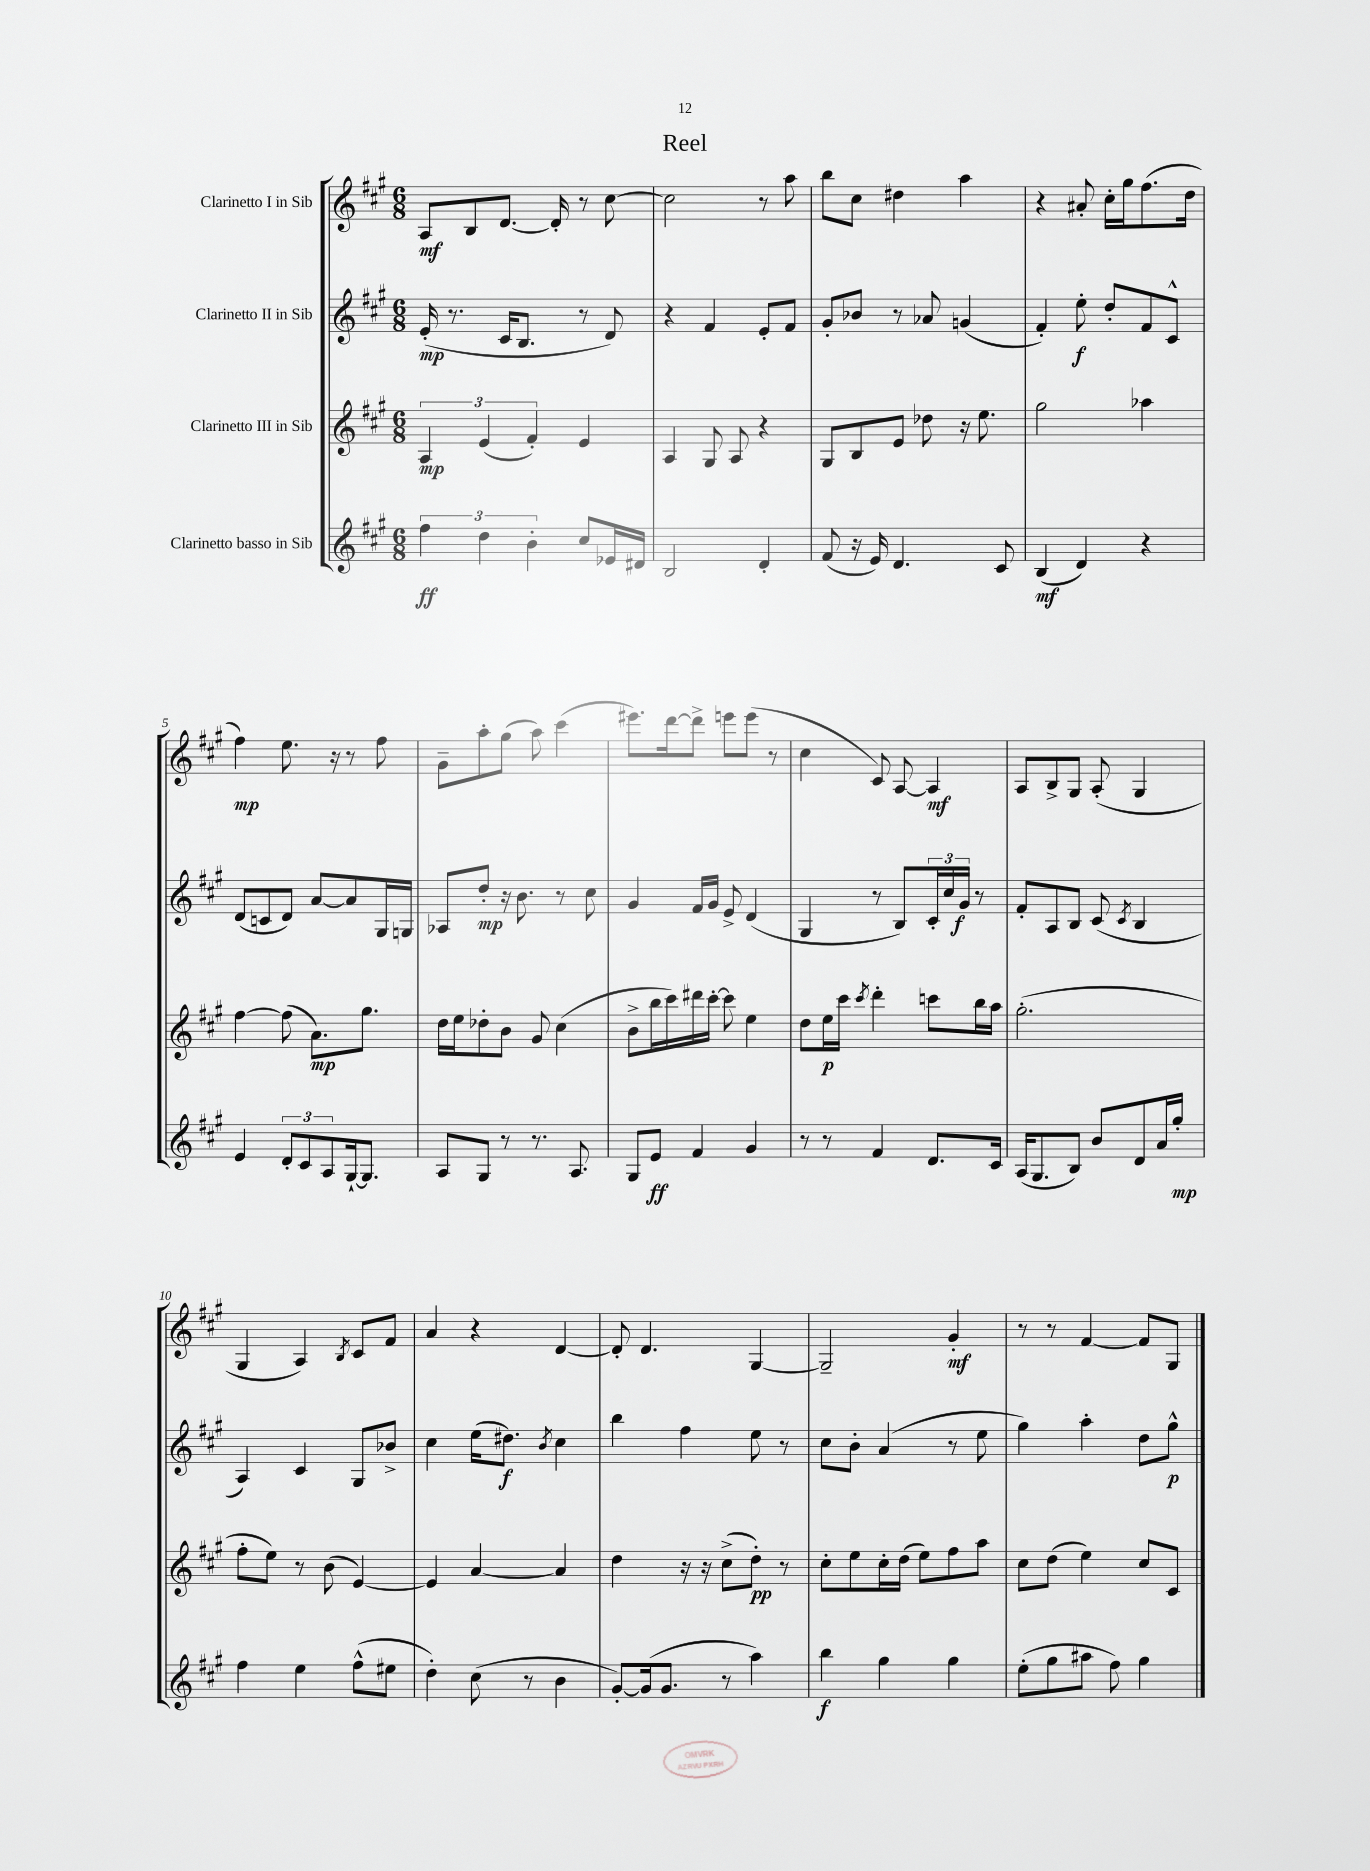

**kern	**dynam	**kern	**dynam	**kern	**dynam	**kern	**dynam
*part4	*part4	*part3	*part3	*part2	*part2	*part1	*part1
*staff4	*staff4	*staff3	*staff3	*staff2	*staff2	*staff1	*staff1
*I"Clarinetto basso in Sib	*	*I"Clarinetto III in Sib	*	*I"Clarinetto II in Sib	*	*I"Clarinetto I in Sib	*
*clefG2	*	*clefG2	*	*clefG2	*	*clefG2	*
*k[f#c#g#]	*	*k[f#c#g#]	*	*k[f#c#g#]	*	*k[f#c#g#]	*
*M6/8	*	*M6/8	*	*M6/8	*	*M6/8	*
=1	=1	=1	=1	=1	=1	=1	=1
6ff#\	ff	6A/	mp	(16e'/	mp	8A/L	mf
.	.	.	.	8.r	.	.	.
.	.	.	.	.	.	8B/	.
6dd\	.	(6e/	.	.	.	.	.
.	.	.	.	16c#/KL	.	[8.d/J	.
.	.	.	.	8.B/J	.	.	.
6b'\	.	6f#'/)	.	.	.	.	.
.	.	.	.	.	.	16d'/]	.
8cc#/L	.	4e/	.	8r	.	8r	.
16e-X/L	.	.	.	8d/)	.	[8cc#\	.
16d#X/JJ	.	.	.	.	.	.	.
=2	=2	=2	=2	=2	=2	=2	=2
2B/	.	4A/	.	4r	.	2cc#\]	.
.	.	8G#/	.	4f#/	.	.	.
.	.	8A/	.	.	.	.	.
4d'/	.	4r	.	8e'/L	.	8r	.
.	.	.	.	8f#/J	.	8aa\	.
=3	=3	=3	=3	=3	=3	=3	=3
(8f#/	.	8G#/L	.	8g#'/L	.	8bb\L	.
16r	.	8B/	.	8b-X/J	.	8cc#\J	.
16e/)	.	.	.	.	.	.	.
4.d/	.	8e/J	.	8r	.	4dd#X\	.
.	.	8dd-X\	.	8a-X/	.	.	.
.	.	16r	.	(4gn/	.	4aa\	.
.	.	8.ee\	.	.	.	.	.
8c#/	.	.	.	.	.	.	.
=4	=4	=4	=4	=4	=4	=4	=4
(4B/	mf	2gg#\	.	4f#'/)	.	4r	.
4d/)	.	.	.	8ee'\	f	8a#X'/	.
.	.	.	.	8dd'/L	.	16cc#'\LL	.
.	.	.	.	.	.	16gg#\J	.
4r	.	4aa-X\	.	8f#/	.	(8.ff#\	.
.	.	.	.	8c#^^/J	.	.	.
.	.	.	.	.	.	16dd\Jk	.
!!LO:LB:g=z
=5	=5	=5	=5	=5	=5	=5	=5
4e/	.	[4ff#\	.	(8d/L	.	4ff#\)	mp
.	.	.	.	8cn/	.	.	.
12d'/L	.	(8ff#\]	.	8d/J)	.	8.ee\	.
12c#/	.	.	.	.	.	.	.
.	.	8.a\L)	mp	[8a/L	.	.	.
12A/	.	.	.	.	.	.	.
.	.	.	.	.	.	16r	.
[16G#`/k	.	.	.	8a/]	.	8r	.
8.G#/J]	.	8.gg#\J	.	.	.	.	.
.	.	.	.	16G#/L	.	8ff#\	.
.	.	.	.	16Gn/JJ	.	.	.
=6	=6	=6	=6	=6	=6	=6	=6
8A/L	.	16dd\LL	.	8A-X/L	.	8g#~\L	.
.	.	16ee\J	.	.	.	.	.
8G#/J	.	8dd-X'\	.	8dd'/J	mp	8aa'\	.
8r	.	8b\J	.	16r	.	(8gg#\J	.
.	.	.	.	8.b\	.	.	.
8.r	.	8g#/	.	.	.	8aa\)	.
.	.	(4cc#\	.	8r	.	(4ccc#\	.
8.A/	.	.	.	.	.	.	.
.	.	.	.	8cc#\	.	.	.
=7	=7	=7	=7	=7	=7	=7	=7
8G#/L	.	8b^\L	.	4g#/	.	8.eee#X\L)	.
8e/J	ff	16bb\L	.	.	.	.	.
.	.	16ccc#\)	.	.	.	[16ddd\k	.
4f#/	.	16ddd#X\	.	16f#/LL	.	8ddd^\J]	.
.	.	[16ccc#'\JJ	.	16g#/JJ	.	.	.
.	.	8ccc#\]	.	8e^/	.	8eeen\L	.
4g#/	.	4ee\	.	(4d/	.	(8eee\J	.
.	.	.	.	.	.	8r	.
=8	=8	=8	=8	=8	=8	=8	=8
8r	.	8dd\L	.	4G#/	.	4cc#\	.
8r	.	16ee\L	p	.	.	.	.
.	.	16ccc#\JJ	.	.	.	.	.
.	.	8qccc#/	.	.	.	.	.
4f#/	.	4ddd'\	.	8r	.	8c#/)	.
.	.	.	.	8B/L)	.	[8A/	.
8.d/L	.	8cccn\L	.	24c#'/L	.	4A/]	mf
.	.	.	.	24cc#/	.	.	.
.	.	.	.	24g#/JJ	f	.	.
.	.	16bb\L	.	8r	.	.	.
16c#/Jk	.	16aa\JJ	.	.	.	.	.
=9	=9	=9	=9	=9	=9	=9	=9
(16A/KL	.	(2.gg#'\	.	8f#'/L	.	8A/L	.
8.G#/	.	.	.	.	.	.	.
.	.	.	.	8A/	.	8B^/	.
8B/J)	.	.	.	8B/J	.	8G#/J	.
8b/L	.	.	.	(8c#/	.	(8A'/	.
.	.	.	.	8qc#/	.	.	.
8d/	.	.	.	4B/	.	4G#/	.
16a/L	.	.	.	.	.	.	.
16gg#'/JJ	mp	.	.	.	.	.	.
!!LO:LB:g=z
=10	=10	=10	=10	=10	=10	=10	=10
4ff#\	.	8ff#'\L	.	4A/)	.	4G#/	.
.	.	8ee\J)	.	.	.	.	.
4ee\	.	8r	.	4c#/	.	4A/)	.
.	.	(8b\	.	.	.	.	.
.	.	.	.	.	.	8qB/	.
(8ff#^^\L	.	[4e/)	.	8G#/L	.	8c#/L	.
8ee#X\J	.	.	.	8b-X^/J	.	8f#/J	.
=11	=11	=11	=11	=11	=11	=11	=11
4dd'\)	.	4e/]	.	4cc#\	.	4a/	.
(8cc#\	.	[4a/	.	(16ee\KL	.	4r	.
.	.	.	.	8.dd#X\J)	f	.	.
8r	.	.	.	.	.	.	.
.	.	.	.	8qb/	.	.	.
4b\	.	4a/]	.	4cc#\	.	[4d/	.
=12	=12	=12	=12	=12	=12	=12	=12
[8g#'/L)	.	4dd\	.	4bb\	.	8d'/]	.
(16g#/k]	.	.	.	.	.	4.d/	.
8.g#/J	.	.	.	.	.	.	.
.	.	16r	.	4ff#\	.	.	.
.	.	16r	.	.	.	.	.
8r	.	(8cc#^\L	.	.	.	.	.
4aa\)	.	8dd'\J)	pp	8ee\	.	[4G#/	.
.	.	8r	.	8r	.	.	.
=13	=13	=13	=13	=13	=13	=13	=13
4bb\	f	8cc#'\L	.	8cc#\L	.	2G#~/]	.
.	.	8ee\	.	8b'\J	.	.	.
4gg#\	.	16cc#'\L	.	(4a/	.	.	.
.	.	(16dd\JJ	.	.	.	.	.
.	.	8ee\L)	.	.	.	.	.
4gg#\	.	8ff#\	.	8r	.	4g#'/	mf
.	.	8aa\J	.	8ee\	.	.	.
=14	=14	=14	=14	=14	=14	=14	=14
(8ee'\L	.	8cc#\L	.	4gg#\)	.	8r	.
8gg#\	.	(8dd\J	.	.	.	8r	.
8aa#X\J	.	4ee\)	.	4aa'\	.	[4f#/	.
8ff#\)	.	.	.	.	.	.	.
4gg#\	.	8cc#/L	.	8dd\L	.	8f#/L]	.
.	.	8c#/J	.	8gg#^^\J	p	8G#/J	.
==	==	==	==	==	==	==	==
*-	*-	*-	*-	*-	*-	*-	*-
